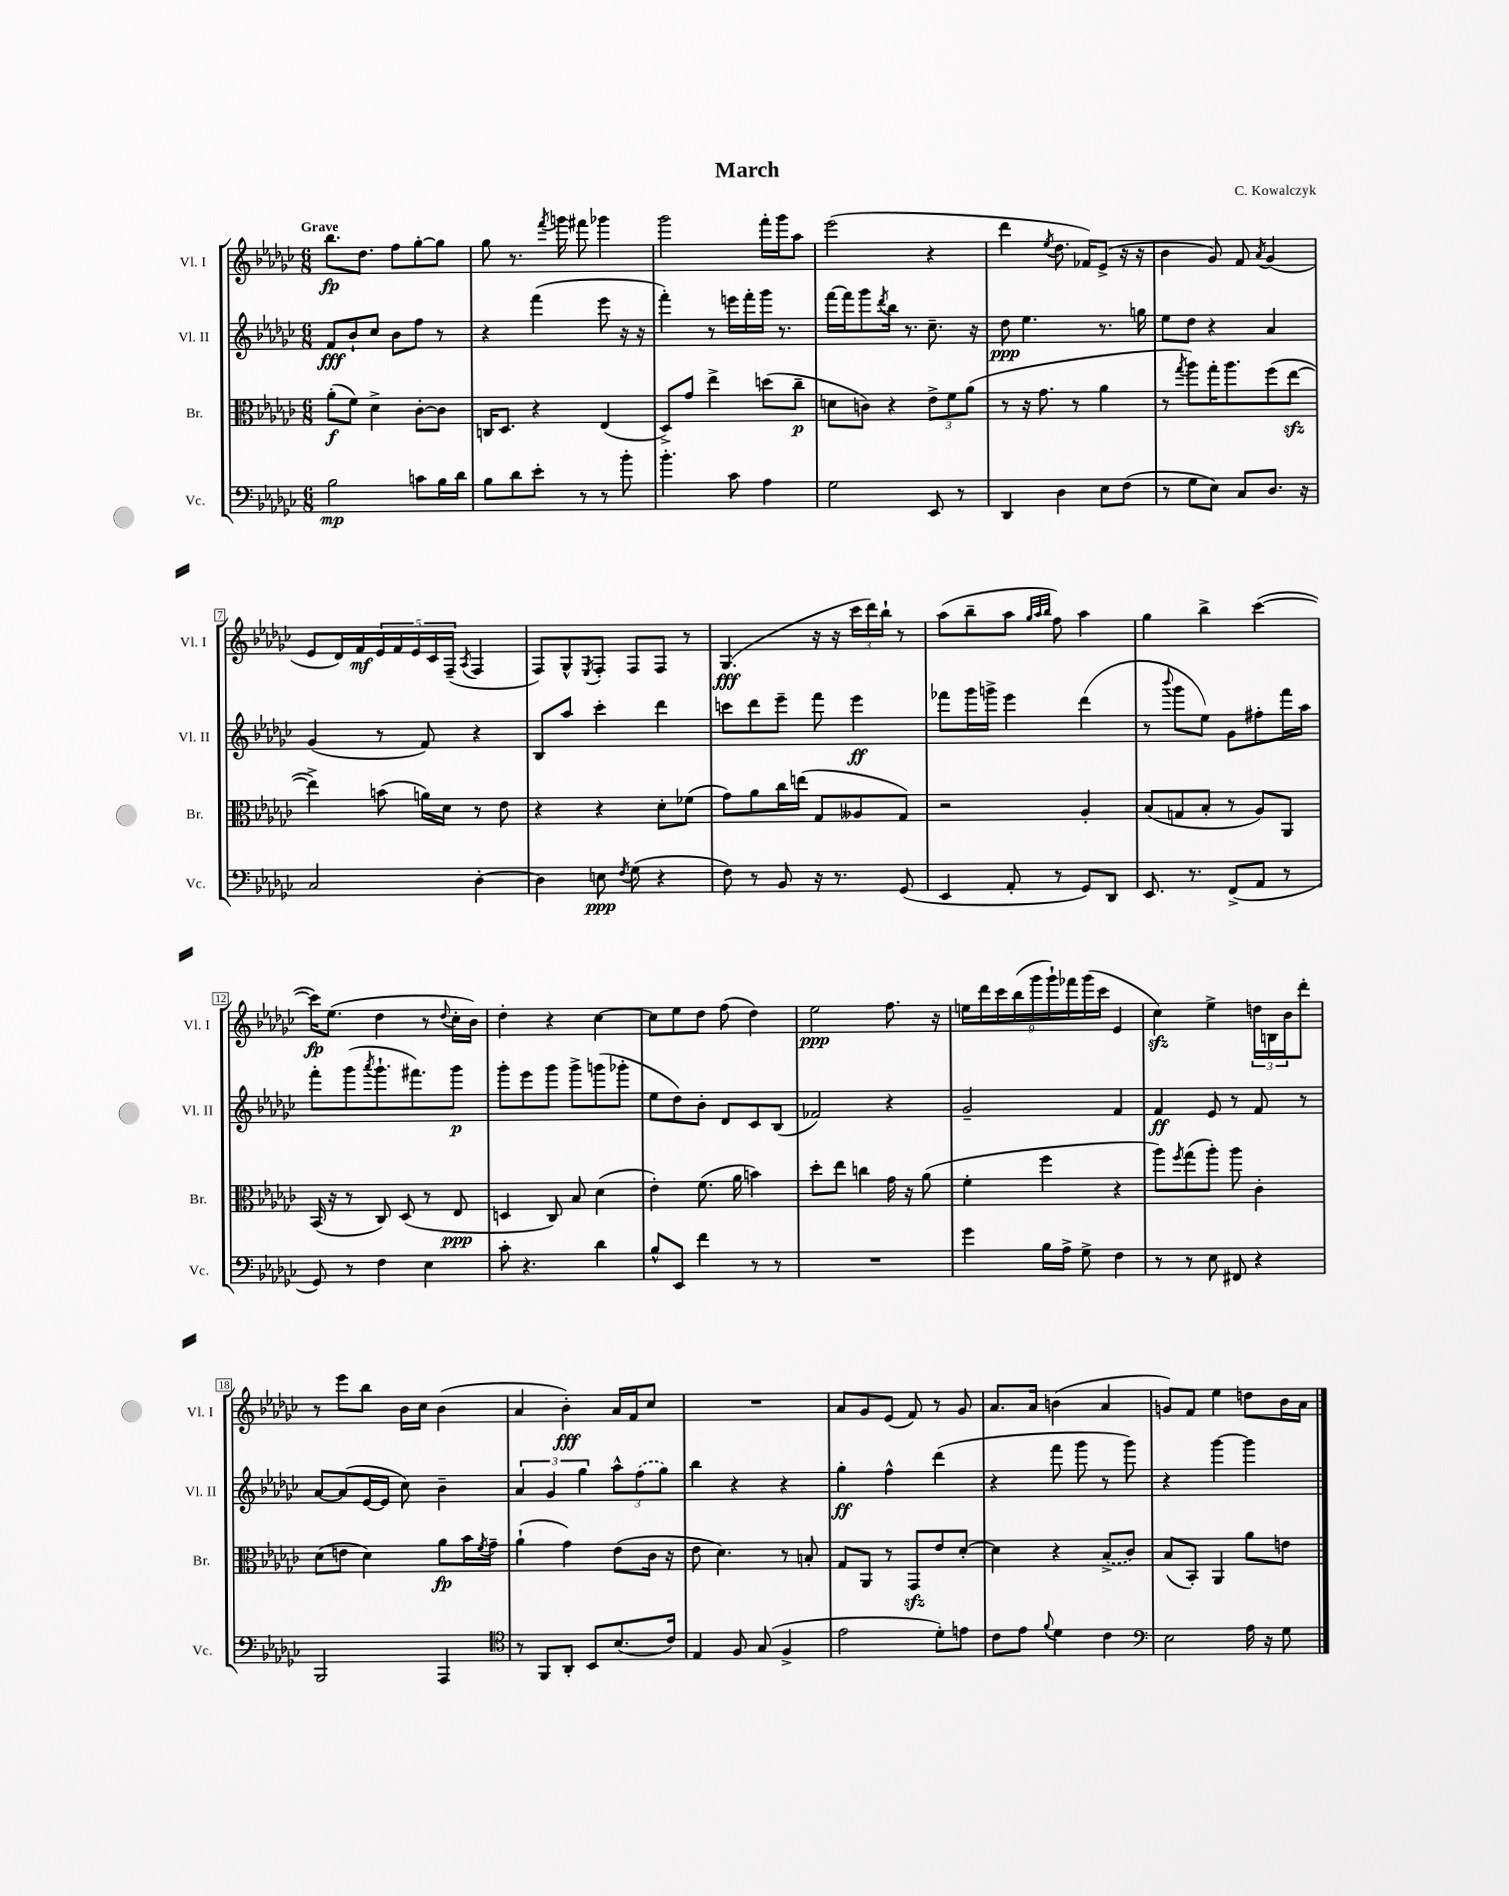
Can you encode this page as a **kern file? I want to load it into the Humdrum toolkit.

**kern	**kern	**kern	**kern
*staff4	*staff3	*staff2	*staff1
*clefF4	*clefC3	*clefG2	*clefG2
*k[b-e-a-d-g-c-]	*k[b-e-a-d-g-c-]	*k[b-e-a-d-g-c-]	*k[b-e-a-d-g-c-]
*M6/8	*M6/8	*M6/8	*M6/8
2B-	(8a-'	8f	8.bb-
.	8f)	8b-`	.
.	.	.	8.dd-
.	4d-^	8cc-	.
.	.	8b-	8ff
8c	[8c-'	8ff	[8gg-'
16B-	8c-]	8r	8gg-]
16d-	.	.	.
=	=	=	=
8B-	16C	4r	8gg-
.	8.D-	.	.
8d-	.	.	8.r
8e-'	4r	(4fff	.
.	.	.	8qfff
.	.	.	16ggg
8r	.	.	8fff#
8r	(4E-	8eee-	4ggg-
8b-'	.	16r	.
.	.	16r	.
=	=	=	=
4.b-'	8D-^)	4fff')	2ggg-
.	8g-	.	.
.	4ee-^	8r	.
8c-	.	16eee	.
.	.	16fff'	.
4A-	(8dd	16ggg-	16fff'
.	.	8.r	16ggg-
.	8cc-~	.	8aa-
=	=	=	=
2G-	8d	[16fff	(2eee-
.	.	16fff]	.
.	8c)	8ggg-	.
.	.	8qddd-	.
.	4r	16bb-	.
.	.	8.r	.
8EE-	12e-^	8.cc-~	4r
.	12f	.	.
8r	.	.	.
.	(12a-	.	.
.	.	16r	.
=	=	=	=
4DD-	8r	8dd-	4ddd-
.	16r	4.ee-	.
.	8.g-	.	.
.	.	.	8qee-
4D-	.	.	8.dd-
.	8r	.	.
.	.	.	16f-)
8E-	4a-	8.r	(8e-^
(8F	.	.	16r
.	.	16gg	16r
=	=	=	=
8r	8r	8ee-	4b-
.	8qgg-	.	.
8G-	8aa-)	8dd-	.
8E-)	16gg-'	4r	8g-)
.	8.aa-	.	.
8C-	.	.	8f
.	.	.	8qa-
8.D-	(8ff	4a-	(4g-
.	[8ee-	.	.
16r	.	.	.
=	=	=	=
2C-	4ee-^])	(4g-	8e-
.	.	.	16d-)
.	.	.	16f
.	(8b	8r	20e-
.	.	.	20f
.	.	.	20e-
.	16a)	8f)	.
.	.	.	20c-
.	16d-	.	.
.	.	.	(20F~
.	.	.	8qA-
[4D-'	8r	4r	4F
.	8e-	.	.
=	=	=	=
4D-]	4r	8B-	8F)
.	.	8aa-	8G-^^
.	.	.	8qE-
8E	4r	4ccc-'	8F'
8qF	.	.	.
(8G-	.	.	8F
4r	8d-'	4ddd-	8F
.	(8f-	.	8r
=	=	=	=
8F)	8g-)	8ccc	(4.G-
8r	8a-	8ddd-	.
8BB-	16cc-	8eee-~	.
.	(16ee	.	.
16r	8G-	8fff	16r
8.r	.	.	16r
.	8A--	4eee-	24ccc-
.	.	.	24ddd-)
.	.	.	24bb-`
(8GG-	8G-)	.	8r
=	=	=	=
4EE-	2r	8fff-	(8aa-
.	.	16ggg-	8bb-~
.	.	16ggg^	.
8AA-'	.	4eee-	8aa-
.	.	.	32qqgg-
.	.	.	32qqaa-
.	.	.	32qqbb-
8r	.	.	8ff)
8GG-)	4A-'	(4ddd-	4aa-
8DD-	.	.	.
=	=	=	=
8.EE-	(8B-	8r	4gg-
.	.	8qqbbb-	.
.	8G	8ggg-	.
8.r	.	.	.
.	8B-'	8ee-)	4bb-^
(8FF^	8r	8g-	.
8AA-	8A-)	8ff#'	([4ccc-
8r	8AA-	16fff	.
.	.	16aa-	.
=	=	=	=
8GG-)	(16BB-	8fff'	16ccc-])
.	16r	.	(8.ee-
8r	8r	(8ggg-	.
.	.	8qaaa-	.
4F	8C-)	8.ggg-`	4dd-
.	(8D-	.	.
.	.	8.fff#)	.
4E-	8r	.	8r
.	.	.	8qqdd-
.	8E-	8ggg-	16cc-'
.	.	.	16b-)
=	=	=	=
8c-'	4D	8ggg-'	4dd-'
4.r	.	8eee-	.
.	8C-)	8ggg-	4r
.	8B-	8ggg-^	.
4d-	(4d-	(8ggg	[4cc-
.	.	8ggg-'	.
=	=	=	=
8B-^^	4e-')	8ee-	8cc-]
8EE-	.	8dd-)	8ee-
4f	(8.f	8b-'	8dd-
.	.	8d-	(8ff
.	16a-	.	.
8r	4b)	8c-	4dd-)
8r	.	(8B-	.
=	=	=	=
2.r	8dd-'	2f-)	2ee-
.	8ee-	.	.
.	4cc	.	.
.	16g-	4r	8.ff
.	16r	.	.
.	(8a-	.	.
.	.	.	16r
=	=	=	=
4g-	4f'	2g-~	18ee
.	.	.	18ddd-
.	.	.	18ccc-
.	.	.	(18bb-
.	.	.	18ggg-
16B-	4ff	.	.
.	.	.	18ggg-`)
16A-^	.	.	.
.	.	.	18fff-
8G-^	.	.	.
.	.	.	(18ggg-
.	.	.	18ccc-
4F	4r	4f	4e-
=	=	=	=
8r	8aa-)	4f	4cc-)
.	8qff	.	.
8r	(8gg-	.	.
8E-	8aa-')	8e-	4ee-^
8FF#	8aa-	8r	.
4r	4c-'	8f	24dd
.	.	.	24B
.	.	.	24b-
.	.	8r	8ddd-'
=	=	=	=
2BBB-	(8d-	[8a-	8r
.	8e	(8a-]	8eee-
.	4d-)	[16e-	8bb-
.	.	16e-]	.
.	.	8cc-)	16b-
.	.	.	16cc-
4AAA-	8a-	4b-~	(4b-
.	16b-	.	.
.	8qf	.	.
.	16g-~	.	.
=	=	=	=
*clefC4	*	*	*
8r	(4a-`	6a-	4a-
8FF	.	.	.
.	.	6g-	.
8AA-'	4g-)	.	4b-')
.	.	6gg-	.
8BB-	.	.	.
(8.B-	(8e-	12aa-^^	16a-
.	.	.	16f
.	.	(12ff	.
.	16c-	.	8cc-
.	.	12gg-)	.
16c-)	16r	.	.
=	=	=	=
4E-	8e-	4bb-	2.r
.	4.d-)	.	.
8F	.	4r	.
(8G-	.	.	.
4F^	8r	4r	.
.	8B'	.	.
=	=	=	=
2e-	8G-	4gg-'	8a-
.	8AA-	.	8g-
.	8r	4ff^^	(8e-
.	8GG-	.	8f)
8d-')	8e-	(4ddd-	8r
8e	[8d-'	.	8g-
=	=	=	=
8c-	4d-]	4r	8.a-
8e-	.	.	.
.	.	.	16a-
8qqf	.	.	.
4d-	4r	8fff	(4b
.	.	8ggg-	.
4c-	(8B-^	8r	4a-
.	8c-)	8ggg-)	.
=	=	=	=
*clefF4	*	*	*
2E-	(8B-	4r	8g)
.	8BB-')	.	8f
.	4AA-	[4ggg-	4ee-
16A-	8a-	4ggg-]	8dd
16r	.	.	.
8G-	8e	.	16b-
.	.	.	16a-
==	==	==	==
*-	*-	*-	*-
